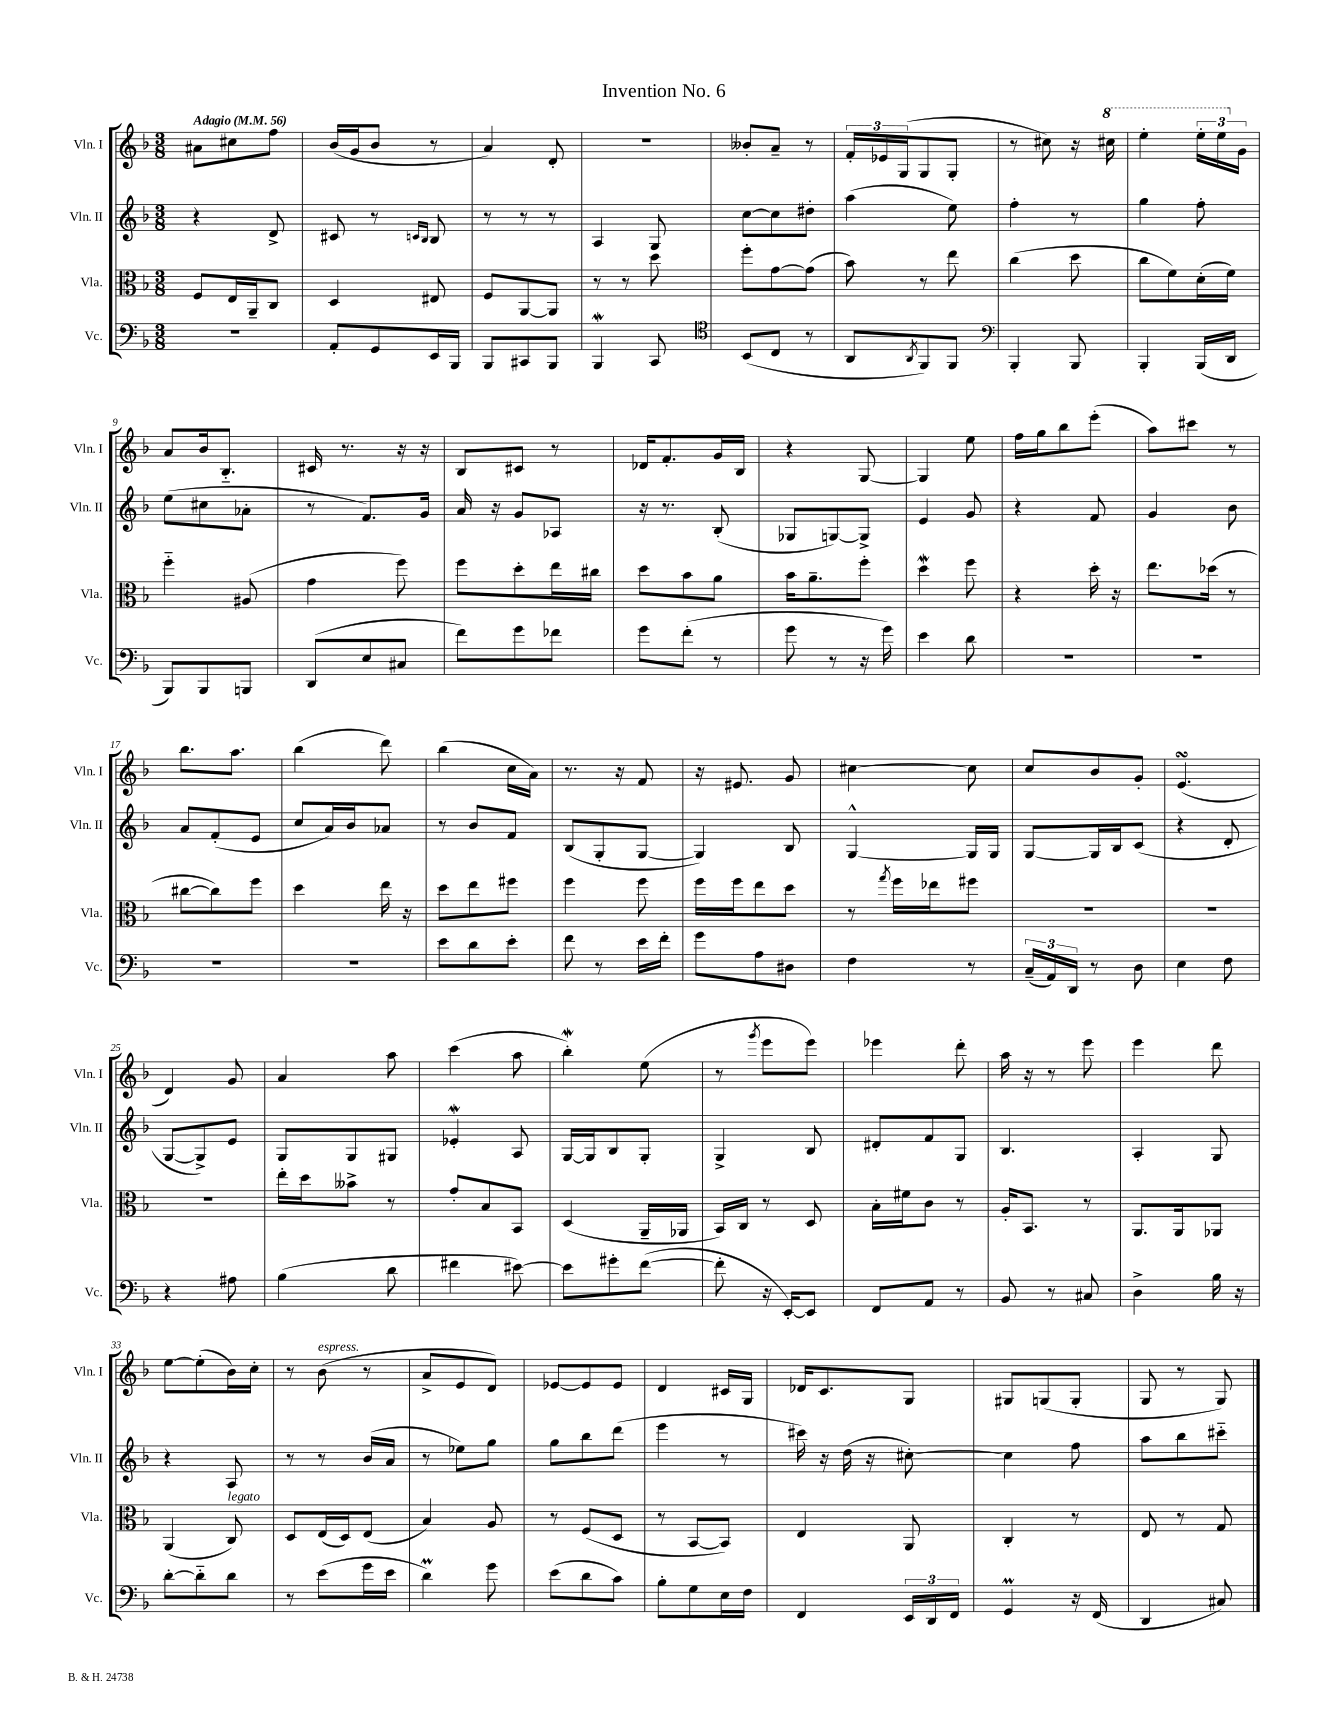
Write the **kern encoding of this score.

**kern	**kern	**kern	**kern
*staff4	*staff3	*staff2	*staff1
*clefF4	*clefC3	*clefG2	*clefG2
*k[b-]	*k[b-]	*k[b-]	*k[b-]
*M3/8	*M3/8	*M3/8	*M3/8
*MM56	*MM56	*MM56	*MM56
4.r	8F/L	4r	8a#\L
.	16E/L	.	8cc#\
.	16AA~/J	.	.
.	8C/J	8d^/	8ff\J
=	=	=	=
8AA'/L	4D/	8c#/	(16b-/LL
.	.	.	16g/J
8GG/	.	8r	8b-/J
.	.	16qqc/LL	.
.	.	16qqB-/JJ	.
16EE/L	8E#/	8B-/	8r
16BBB-/JJ	.	.	.
=	=	=	=
8BBB-/L	8F/L	8r	4a/)
8CC#/	[8AA/	8r	.
8BBB-/J	8AA/]J	8r	8d'/
=	=	=	=
4BBB-/	8r	4A/	4.r
.	8r	.	.
8CC/	8dd\	8G/	.
=	=	=	=
*clefC4	*	*	*
(8BB-/L	8ff'\L	[8cc\L	8b--'/L
8C/J	[8g\	8cc\]	8a~/J
8r	(8g\]J	8dd#'\J	8r
=	=	=	=
8AA/L	8b-\)	(4aa\	24f'/LL
.	.	.	24e-/
.	.	.	(24G/J
8qAA/	.	.	.
8FF/)	8r	.	8G/
8FF/J	8ee\	8ee\)	8G'/J
=	=	=	=
*clefF4	*	*	*
4BBB-'/	(4cc\	4ff'\	8r
.	.	.	8cc#\)
8BBB-/	8dd\	8r	16r
.	.	.	16ccc#\
=	=	=	=
4BBB-'/	8cc\L	4gg\	4eee'\
.	8f\)	.	.
(16BBB-/LL	(16d'\L	8ff'\	24eee'\LL
.	.	.	24eee\
16DD/JJ	16f\JJ)	.	.
.	.	.	24g\JJ
=	=	=	=
8BBB-/L)	4ff'~\	(8ee\L	8a/L
8BBB-/	.	8cc#\	16b-/k
.	.	.	8.B-'~/J
8BBB/J	(8A#/	8a-'\J	.
=	=	=	=
(8DD/L	4g\	8r	16c#/
.	.	.	8.r
8E/	.	8.f/L)	.
8C#/J	8ff\)	.	16r
.	.	16g/Jk	16r
=	=	=	=
8f\L)	8ff\L	16a/	8B-/L
.	.	16r	.
8g\	8dd'\	8g/L	8c#/J
8f-\J	16ee\L	8A-/J	8r
.	16cc#\JJ	.	.
=	=	=	=
8g\L	8dd\L	16r	16d-/LK
.	.	8.r	8.f'/
(8f'\J	8b-\	.	.
8r	8a\J	(8B-'/	16g/L
.	.	.	16B-/JJ
=	=	=	=
8g\	16b-\LK	8G-/L	4r
.	8.a~\	.	.
8r	.	[8G/)	.
16r	8ff'\J	8G^/]J	[8G/
16g\)	.	.	.
=	=	=	=
4e\	4dd\	4e/	4G/]
8d\	8ff\	8g/	8ee\
=	=	=	=
4.r	4r	4r	16ff\LL
.	.	.	16gg\J
.	.	.	8bb-\
.	16dd'\	8f/	(8eee'\J
.	16r	.	.
=	=	=	=
4.r	8.ee\L	4g/	8aa\L)
.	.	.	8ccc#\J
.	(16dd-\Jk	.	.
.	8r	8b-\	8r
=	=	=	=
4.r	[8cc#\L	8a/L	8.bb-\L
.	8cc#\])	(8f'/	.
.	.	.	8.aa\J
.	8ff\J	8e/J	.
=	=	=	=
4.r	4dd\	8cc/L	(4bb-\
.	.	16a/L)	.
.	.	16b-/J	.
.	16ee\	8a-/J	8ddd\)
.	16r	.	.
=	=	=	=
8e\L	8dd\L	8r	(4bb-\
8d\	8ee\	8b-/L	.
8e'\J	8ff#\J	8f/J	16cc\LL
.	.	.	16a\JJ)
=	=	=	=
8f\	4ff\	(8B-/L	8.r
8r	.	8G'/	.
.	.	.	16r
16e\LL	8ff\	[8G/J	8f/
16f'\JJ	.	.	.
=	=	=	=
8g\L	16ff\LL	4G/])	16r
.	16ff\J	.	8.e#/
8A\	8ee\	.	.
8D#\J	8dd\J	8B-/	8g/
=	=	=	=
4F\	8r	[4G^^/	[4cc#\
.	8qgg/	.	.
.	16ff\LL	.	.
.	16ee-\J	.	.
8r	8ff#\J	16G/]LL	8cc#\]
.	.	16G/JJ	.
=	=	=	=
(24C~/LL	4.r	[8G/L	8cc/L
24AA/)	.	.	.
24DD/JJ	.	.	.
8r	.	16G/]L	8b-/
.	.	16B-/J	.
8D\	.	(8c/J	8g'/J
=	=	=	=
4E\	4.r	4r	(4.e/
8F\	.	8d'/	.
=	=	=	=
4r	4.r	[8G/L	4d/)
.	.	8G^/])	.
8A#\	.	8e/J	8g/
=	=	=	=
(4B-\	16ee'\LL	8G/L	4a/
.	16dd\J	.	.
.	8b--^\J	8G/	.
8d\	8r	8G#/J	8aa\
=	=	=	=
4f#\	8g'/L	4e-'/	(4ccc\
.	8B-/	.	.
[8e#\)	8BB-/J	8A/	8aa\
=	=	=	=
8e#\]L	(4D/	[16G/LL	4bb-'\)
.	.	16G/]J	.
8g#'\	.	8B-/	.
([8f\J	16AA~/LL	8G'/J	(8ee\
.	16AA-/JJ	.	.
=	=	=	=
8f'\]	16BB-/LL)	4G^/	8r
.	16C/JJ	.	.
.	.	.	8qggg/
16r	8r	.	8eee\L
[16EE'/LK)	.	.	.
8EE/]J	8D/	8B-/	8eee\J)
=	=	=	=
8FF/L	16B-'\LL	8d#'/L	4eee-\
.	16f#\J	.	.
8AA/J	8c\J	8f/	.
8r	8r	8G/J	8ddd'\
=	=	=	=
8BB-/	16A'/LK	4.B-/	16aa\
.	8.BB-/J	.	16r
8r	.	.	8r
8C#/	8r	.	8eee\
=	=	=	=
4D^\	8.AA/L	4A'/	4eee\
.	16AA/k	.	.
16B-\	8AA-/J	8G/	8ddd\
16r	.	.	.
=	=	=	=
[8d'\L	(4AA/	4r	[8ee\L
8d'~\]	.	.	(8ee'\]
8d\J	8C/)	8A/	16b-\L)
.	.	.	16cc'\JJ
=	=	=	=
8r	8D/L	8r	8r
(8e\L	(16E/L	8r	(8b-\
.	16D/J)	.	.
16g\L	(8E/J	(16b-/LL	8r
16e\JJ	.	16a/JJ	.
=	=	=	=
4d\)	4B-/)	8r	8a^/L
.	.	8ee-\L)	8e/
8g\	8A/	8gg\J	8d/J)
=	=	=	=
(8e\L	8r	8gg\L	[8e-/L
8d\	(8F/L	8bb-\	8e-/]
8c\J)	8D/J	(8ddd\J	8e-/J
=	=	=	=
8B-'\L	8r	4eee\	4d/
8G\	[8BB-/L	.	.
16E\L	8BB-/]J)	8r	16c#/LL
16F\JJ	.	.	16G/JJ
=	=	=	=
4FF/	4E/	16ccc#\)	16d-/LK
.	.	16r	8.c/
.	.	(16dd\	.
.	.	16r	.
24EE/LL	8AA/	[8cc#'\)	8G/J
24DD/	.	.	.
24FF/JJ	.	.	.
=	=	=	=
4GG/	4C'/	4cc#\]	8G#/L
.	.	.	(8G/
16r	8r	8ff\	8G'/J
(16FF/	.	.	.
=	=	=	=
4DD/	8E/	8aa\L	8G/
.	8r	8bb-\	8r
8C#/)	8G/	8ccc#'~\J	8G/)
==	==	==	==
*-	*-	*-	*-
